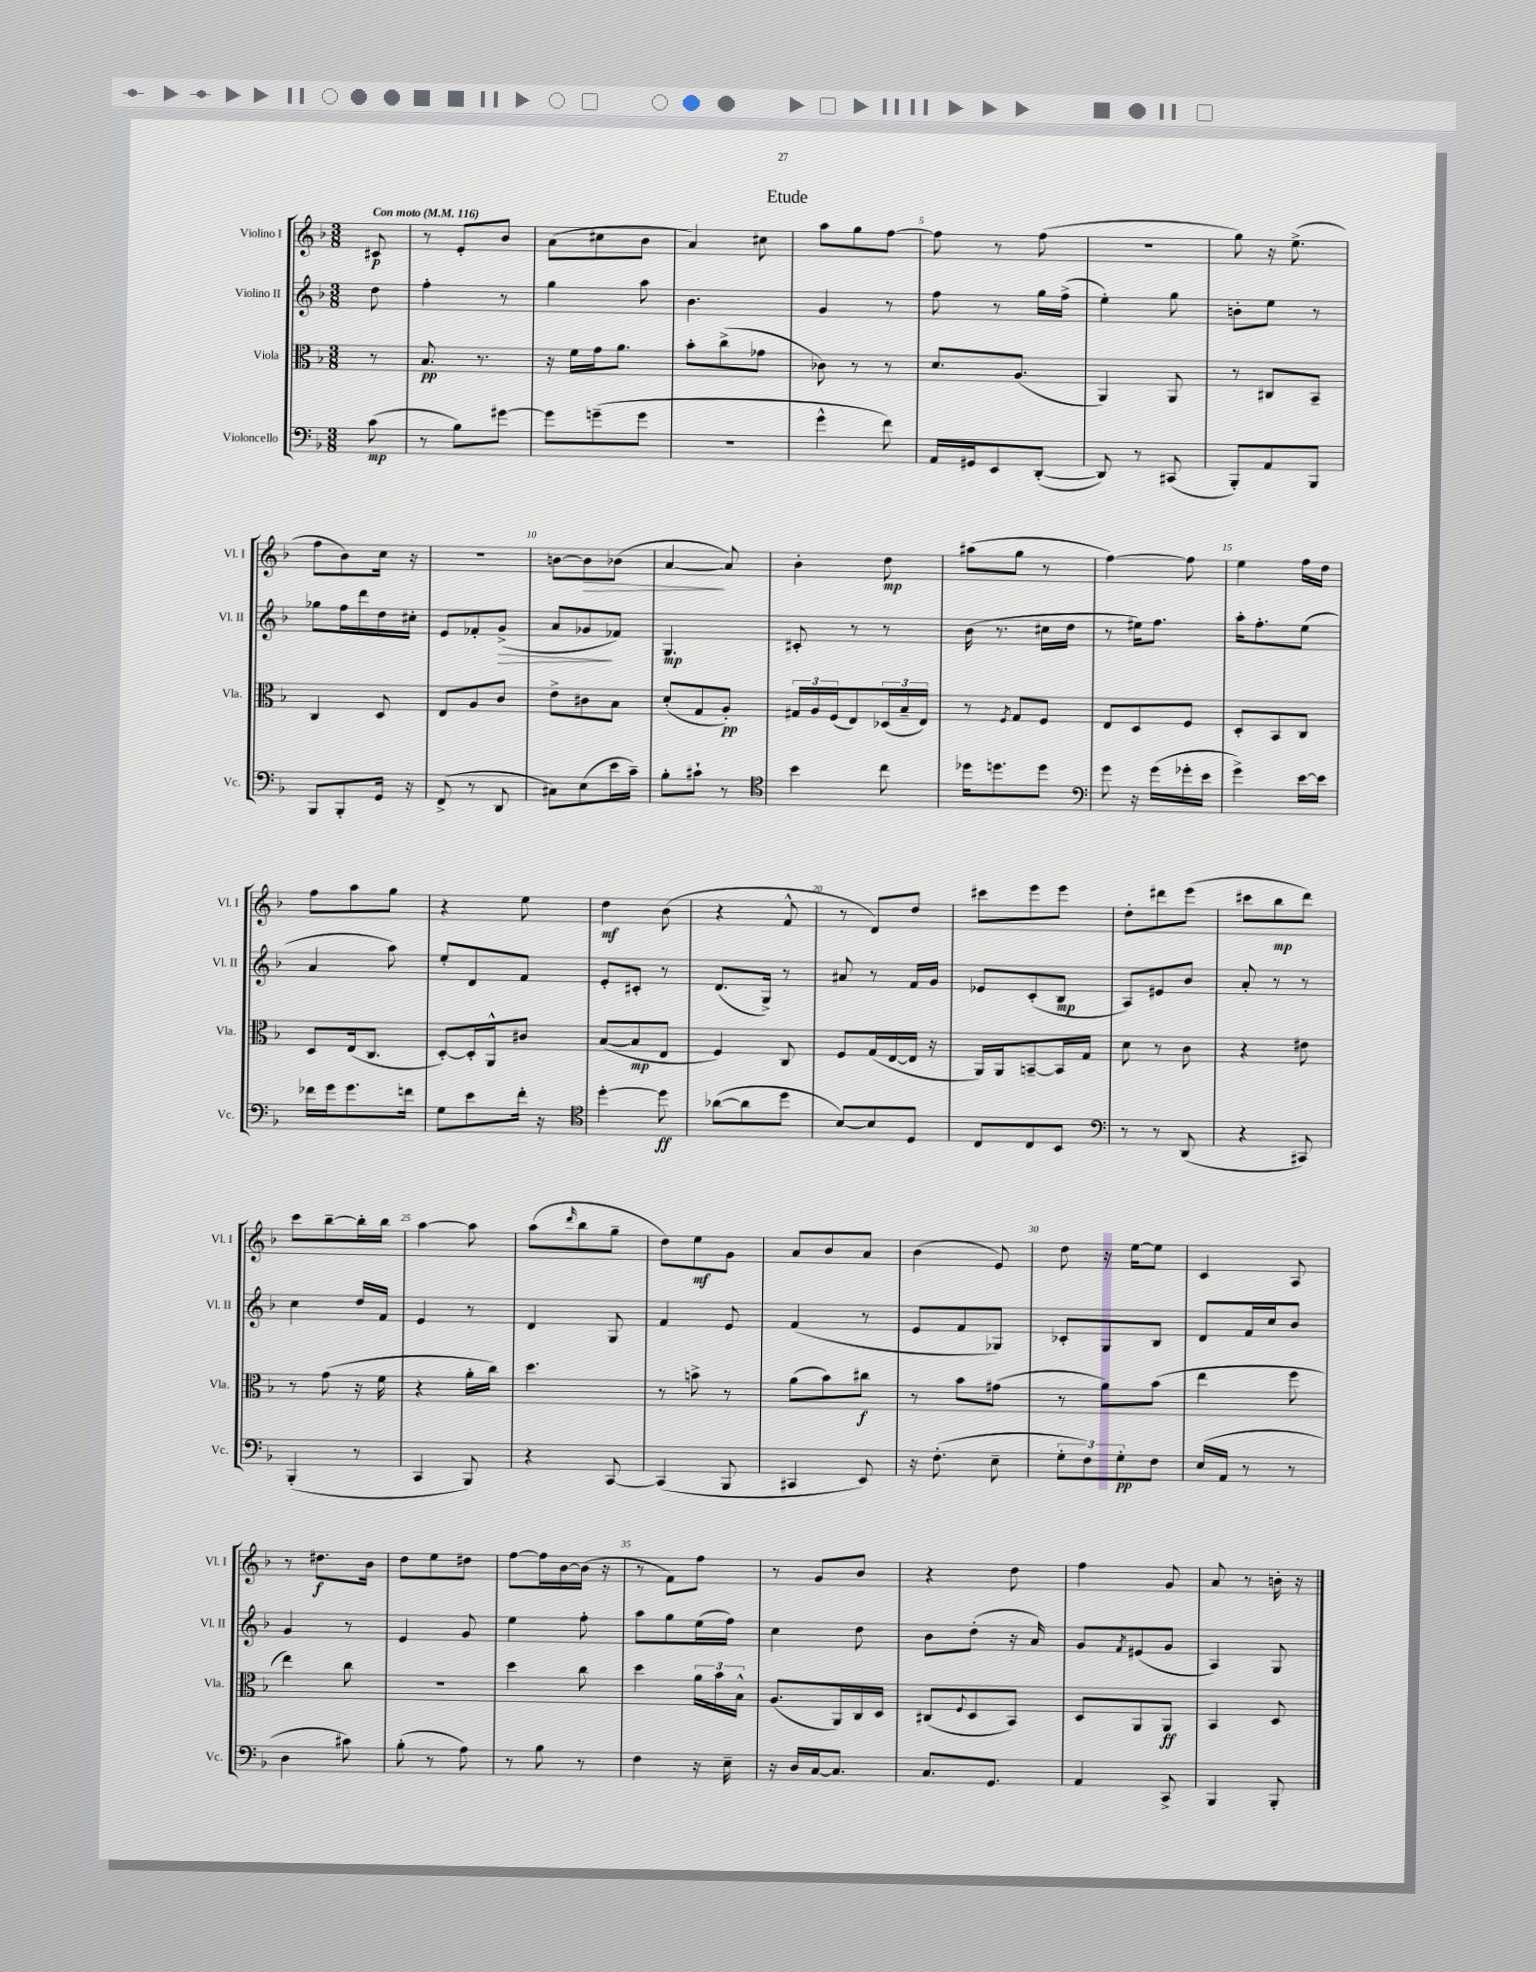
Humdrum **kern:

**kern	**dynam	**kern	**dynam	**kern	**dynam	**kern	**dynam
*part4	*part4	*part3	*part3	*part2	*part2	*part1	*part1
*staff4	*staff4	*staff3	*staff3	*staff2	*staff2	*staff1	*staff1
*I"Violoncello	*	*I"Viola	*	*I"Violino II	*	*I"Violino I	*
*I'Vc.	*	*I'Vla.	*	*I'Vl. II	*	*I'Vl. I	*
*clefF4	*	*clefC3	*	*clefG2	*	*clefG2	*
*k[b-]	*	*k[b-]	*	*k[b-]	*	*k[b-]	*
*M3/8	*	*M3/8	*	*M3/8	*	*M3/8	*
*MM116	*	*MM116	*	*MM116	*	*MM116	*
=	=	=	=	=	=	=	=
!	!	!	!	!	!	!LO:TX:a:B:t=Con moto	!
(8c\	mp	8r	.	8dd\	.	8c#X/	p
=1	=1	=1	=1	=1	=1	=1	=1
8r	.	8.B-/	pp	4ff'\	.	8r	.
8B-\L)	.	.	.	.	.	8e'/L	.
.	.	8.r	.	.	.	.	.
[8g#X\J	.	.	.	8r	.	8b-/J	.
=2	=2	=2	=2	=2	=2	=2	=2
8g#\L]	.	16r	.	4gg\	.	(8a\L	.
.	.	16f\LL	.	.	.	.	.
(8gn~\	.	16g\J	.	.	.	8cc#X\	.
.	.	8.a\J	.	.	.	.	.
8g\J	.	.	.	8aa\	.	8b-\J	.
=3	=3	=3	=3	=3	=3	=3	=3
4.r	.	8b-'\L	.	4.b-\	.	4a/)	.
.	.	(8cc^\	.	.	.	.	.
.	.	8g-X\J	.	.	.	8cc#X\	.
=4	=4	=4	=4	=4	=4	=4	=4
4g^^\	.	8c-X\)	.	4g/	.	8aa\L	.
.	.	8r	.	.	.	8gg\	.
8f\)	.	8r	.	8r	.	[8ff\J	.
=5	=5	=5	=5	=5	=5	=5	=5
16AA/LL	.	8.d/L	.	8ff\	.	8ff\]	.
16GG#X/J	.	.	.	.	.	.	.
8EE/	.	.	.	8r	.	8r	.
.	.	(8.A/J	.	.	.	.	.
([8DD'/J	.	.	.	16gg\LL	.	(8ff\	.
.	.	.	.	(16ff^\JJ	.	.	.
=6	=6	=6	=6	=6	=6	=6	=6
8DD/])	.	4AA/)	.	4ee'\)	.	4.r	.
8r	.	.	.	.	.	.	.
(8CC#X/	.	8AA/	.	8gg\	.	.	.
=7	=7	=7	=7	=7	=7	=7	=7
8BBB-'/L)	.	8r	.	8bn'\L	.	8gg\)	.
8AA/	.	8C#X/L	.	8ee\J	.	16r	.
.	.	.	.	.	.	(8.ee^\	.
8BBB-/J	.	8BB-~/J	.	8r	.	.	.
!!LO:LB:g=z
=8	=8	=8	=8	=8	=8	=8	=8
8BBB-/L	.	4C/	.	8gg-X\L	.	8ff\L	.
8BBB-'/	.	.	.	16ff\L	.	8b-\)	.
.	.	.	.	16ddd\	.	.	.
16GG/Jk	.	8D/	.	16dd\	.	16cc\Jk	.
16r	.	.	.	16cc#X'\JJ	.	16r	.
=9	=9	=9	=9	=9	=9	=9	=9
(8FF^/	.	8E/L	.	8e/L	.	4.r	.
8r	.	8A/	.	8f-X'/	.	.	.
!	!	!	!	!	!LO:HP:b	!	!
8DD/	.	8c/J	.	(8g^/J	>	.	.
=10	=10	=10	=10	=10	=10	=10	=10
8C#X\L)	.	8e^\L	.	8a/L	.	[8bn\L	.
!	!	!	!	!	!	!	!LO:HP:b
(8E\	.	8c#X\	.	8g-X/	.	8b\]	>
16e\L	.	8B-\J	.	8f-X/J)	]	(8b-X\J	.
16c~\JJ)	.	.	.	.	.	.	.
=11	=11	=11	=11	=11	=11	=11	=11
8B-'\L	.	(8d'/L	.	4.G/	mp	[4a/	.
8c#X`\J	.	8G/	.	.	.	.	.
8r	.	8A'/J)	pp	.	.	8a/])	]
=12	=12	=12	=12	=12	=12	=12	=12
*clefC4	*	*	*	*	*	*	*
4b-\	.	24G#X/LL	.	8c#X'/	.	4b-'\	.
.	.	24A/	.	.	.	.	.
.	.	(24F/J	.	.	.	.	.
.	.	8E/)	.	8r	.	.	.
8cc\	.	(24D-X/L	.	8r	.	8dd\	mp
.	.	24B-~/	.	.	.	.	.
.	.	24E/JJ)	.	.	.	.	.
=13	=13	=13	=13	=13	=13	=13	=13
16dd-X\KL	.	8r	.	(16b-\	.	(8aa#X\L	.
8.ddn\	.	.	.	8.r	.	.	.
.	.	8qF/	.	.	.	.	.
.	.	8G/L	.	.	.	8gg\J	.
8dd\J	.	8F/J	.	16cc#X\LL	.	8r	.
.	.	.	.	16dd\JJ	.	.	.
=14	=14	=14	=14	=14	=14	=14	=14
*clefF4	*	*	*	*	*	*	*
8g\	.	8E/L	.	8r	.	[4ff\)	.
16r	.	8D/	.	16ee#X\KL)	.	.	.
(16g\LL	.	.	.	8.ff\J	.	.	.
16g-X'\	.	8F/J	.	.	.	8ff\]	.
16e\JJ	.	.	.	.	.	.	.
=15	=15	=15	=15	=15	=15	=15	=15
4g^\)	.	8D'/L	.	16aa'\KL	.	4ee\	.
.	.	.	.	8.ff'\	.	.	.
.	.	8BB-/	.	.	.	.	.
[16e\LL	.	8C/J	.	(8ee\J	.	16ff\LL	.
16e\JJ]	.	.	.	.	.	16dd\JJ	.
!!LO:LB:g=z
=16	=16	=16	=16	=16	=16	=16	=16
16f-X\LL	.	8D/L	.	4a/	.	8ff\L	.
16g\J	.	.	.	.	.	.	.
8.g\	.	(16E/k	.	.	.	8aa\	.
.	.	8.C/J	.	.	.	.	.
.	.	.	.	8aa\)	.	8gg\J	.
16fn\Jk	.	.	.	.	.	.	.
=17	=17	=17	=17	=17	=17	=17	=17
8G\L	.	[8D'/L)	.	8ee'/L	.	4r	.
8e\	.	16D'/L]	.	8d/	.	.	.
.	.	16AA^^/J	.	.	.	.	.
16f'\Jk	.	8c#X/J	.	8f/J	.	8ee\	.
16r	.	.	.	.	.	.	.
=18	=18	=18	=18	=18	=18	=18	=18
*clefC4	*	*	*	*	*	*	*
[4dd'\	.	([8B-/L	.	8e'/L	.	4dd\	mf
.	.	8B-/]	mp	8c#X'/J	.	.	.
8dd\]	ff	8E/J	.	8r	.	(8b-\	.
=19	=19	=19	=19	=19	=19	=19	=19
([8a-X\L	.	4F/)	.	(8.d/L	.	4r	.
8a-\]	.	.	.	.	.	.	.
.	.	.	.	16G^/Jk)	.	.	.
8dd\J	.	8C/	.	8r	.	8f^^/	.
=20	=20	=20	=20	=20	=20	=20	=20
[8B-/L)	.	8F/L	.	8a#X/	.	8r	.
8B-/]	.	(16G/L	.	8r	.	8d/L)	.
.	.	[16E/	.	.	.	.	.
8D/J	.	16E/JJ]	.	16f/LL	.	8dd/J	.
.	.	16r	.	16g/JJ	.	.	.
=21	=21	=21	=21	=21	=21	=21	=21
8C/L	.	16AA/LL)	.	8e-X/L	.	8ccc#X\L	.
.	.	16AA/J	.	.	.	.	.
8C/	.	[8BBn~/	.	(8c'/	.	8eee\	.
8BB-/J	.	16BB/L]	.	8B-/J	mp	8eee\J	.
.	.	16G/JJ	.	.	.	.	.
=22	=22	=22	=22	=22	=22	=22	=22
*clefF4	*	*	*	*	*	*	*
8r	.	8d\	.	8A/L)	.	8dd'\L	.
8r	.	8r	.	8e#X/	.	8ddd#X\	.
(8DD/	.	8c\	.	8b-/J	.	(8eee\J	.
=23	=23	=23	=23	=23	=23	=23	=23
4r	.	4r	.	8a'/	.	8ccc#X\L	.
.	.	.	.	8r	.	8bb-\	mp
8CC#X/)	.	8e#X\	.	8r	.	8ddd\J)	.
!!LO:LB:g=z
=24	=24	=24	=24	=24	=24	=24	=24
(4BBB-'/	.	8r	.	4cc\	.	8ccc\L	.
.	.	(8g\	.	.	.	[8bb-~\	.
8r	.	16r	.	16dd/LL	.	16bb-'\L]	.
.	.	16f\	.	16f/JJ	.	16bb-\JJ	.
=25	=25	=25	=25	=25	=25	=25	=25
4CC/	.	4r	.	4e/	.	[4aa\	.
8BBB-/)	.	16a'\LL	.	8r	.	8aa\]	.
.	.	16cc\JJ)	.	.	.	.	.
=26	=26	=26	=26	=26	=26	=26	=26
4r	.	4.dd\	.	4d/	.	(8aa\L	.
.	.	.	.	.	.	16qqddd/	.
.	.	.	.	.	.	8bb-\	.
[8CC/	.	.	.	8G/	.	8gg~\J	.
=27	=27	=27	=27	=27	=27	=27	=27
(4CC/]	.	8r	.	4f/	.	8dd\L)	.
.	.	8bn^\	.	.	.	8ee\	mf
8BBB-/	.	8r	.	8e/	.	8g\J	.
=28	=28	=28	=28	=28	=28	=28	=28
4CC#X/	.	(8a\L	.	(4f/	.	8a/L	.
.	.	8b-\)	.	.	.	8b-/	.
8EE/)	.	8cc#X\J	f	8r	.	8a/J	.
=29	=29	=29	=29	=29	=29	=29	=29
16r	.	8r	.	8e/L	.	(4b-\	.
(8.F'\	.	.	.	.	.	.	.
.	.	8b-\L	.	8f/	.	.	.
8E~\	.	(8g#X\J	.	8G-X/J)	.	8e/)	.
=30	=30	=30	=30	=30	=30	=30	=30
12G'\L	.	8r	.	8c-X'/L	.	8dd\	.
12F\)	.	.	.	.	.	.	.
.	.	8a\L)	.	8G/	.	16r	.
12G'\	pp	.	.	.	.	.	.
.	.	.	.	.	.	[16ee\KL	.
8F\J	.	(8b-\J	.	8B-/J	.	8ee\J]	.
=31	=31	=31	=31	=31	=31	=31	=31
(16E/LL	.	4ee\	.	8d/L	.	4c/	.
16AA/JJ	.	.	.	.	.	.	.
8r	.	.	.	16f/L	.	.	.
.	.	.	.	16cc/J	.	.	.
8r	.	8ff\	.	8b-/J	.	8A/	.
!!LO:LB:g=z
=32	=32	=32	=32	=32	=32	=32	=32
4D\	.	4ee\)	.	4g/	.	8r	.
.	.	.	.	.	.	8.dd#X\L	f
8c#X\)	.	8cc\	.	8r	.	.	.
.	.	.	.	.	.	16b-\Jk	.
=33	=33	=33	=33	=33	=33	=33	=33
(8B-'\	.	4.r	.	4e/	.	8dd\L	.
8r	.	.	.	.	.	8ee\	.
8A\)	.	.	.	8g/	.	8dd#X\J	.
=34	=34	=34	=34	=34	=34	=34	=34
8r	.	4dd\	.	4ee\	.	[8ff\L	.
8B-\	.	.	.	.	.	16ff\L]	.
.	.	.	.	.	.	[16b-\	.
8r	.	8cc\	.	8ff'\	.	(16b-\JJ]	.
.	.	.	.	.	.	16r	.
=35	=35	=35	=35	=35	=35	=35	=35
4F\	.	4dd\	.	8aa\L	.	8r	.
.	.	.	.	8gg\	.	8f\L)	.
16r	.	24a\LL	.	(16ee\L	.	8ff\J	.
.	.	24b-\	.	.	.	.	.
16E~\	.	.	.	16ff\JJ)	.	.	.
.	.	24B-^^\JJ	.	.	.	.	.
=36	=36	=36	=36	=36	=36	=36	=36
16r	.	(8.A/L	.	4cc\	.	8r	.
16D/LL	.	.	.	.	.	.	.
[16C/J	.	.	.	.	.	8g/L	.
8.C/J]	.	16AA/L)	.	.	.	.	.
.	.	16C/	.	8dd\	.	8b-/J	.
.	.	16D/JJ	.	.	.	.	.
=37	=37	=37	=37	=37	=37	=37	=37
8.C/L	.	(8C#X/L	.	8b-\L	.	4r	.
.	.	8qqF/	.	.	.	.	.
.	.	8D/	.	(8dd'\J	.	.	.
8.GG/J	.	.	.	.	.	.	.
.	.	8BB-/J)	.	16r	.	8dd\	.
.	.	.	.	16a/)	.	.	.
=38	=38	=38	=38	=38	=38	=38	=38
4AA/	.	8D/L	.	8g/L	.	4ff\	.
.	.	.	.	8qf/	.	.	.
.	.	8AA/	.	(8e#X/	.	.	.
8CC^/	.	8AA/J	ff	8g/J	.	8g/	.
=39	=39	=39	=39	=39	=39	=39	=39
4BBB-/	.	4BB-/	.	4A/)	.	8a/	.
.	.	.	.	.	.	8r	.
8BBB-'/	.	8D/	.	8G/	.	16bn'\	.
.	.	.	.	.	.	16r	.
==	==	==	==	==	==	==	==
*-	*-	*-	*-	*-	*-	*-	*-
